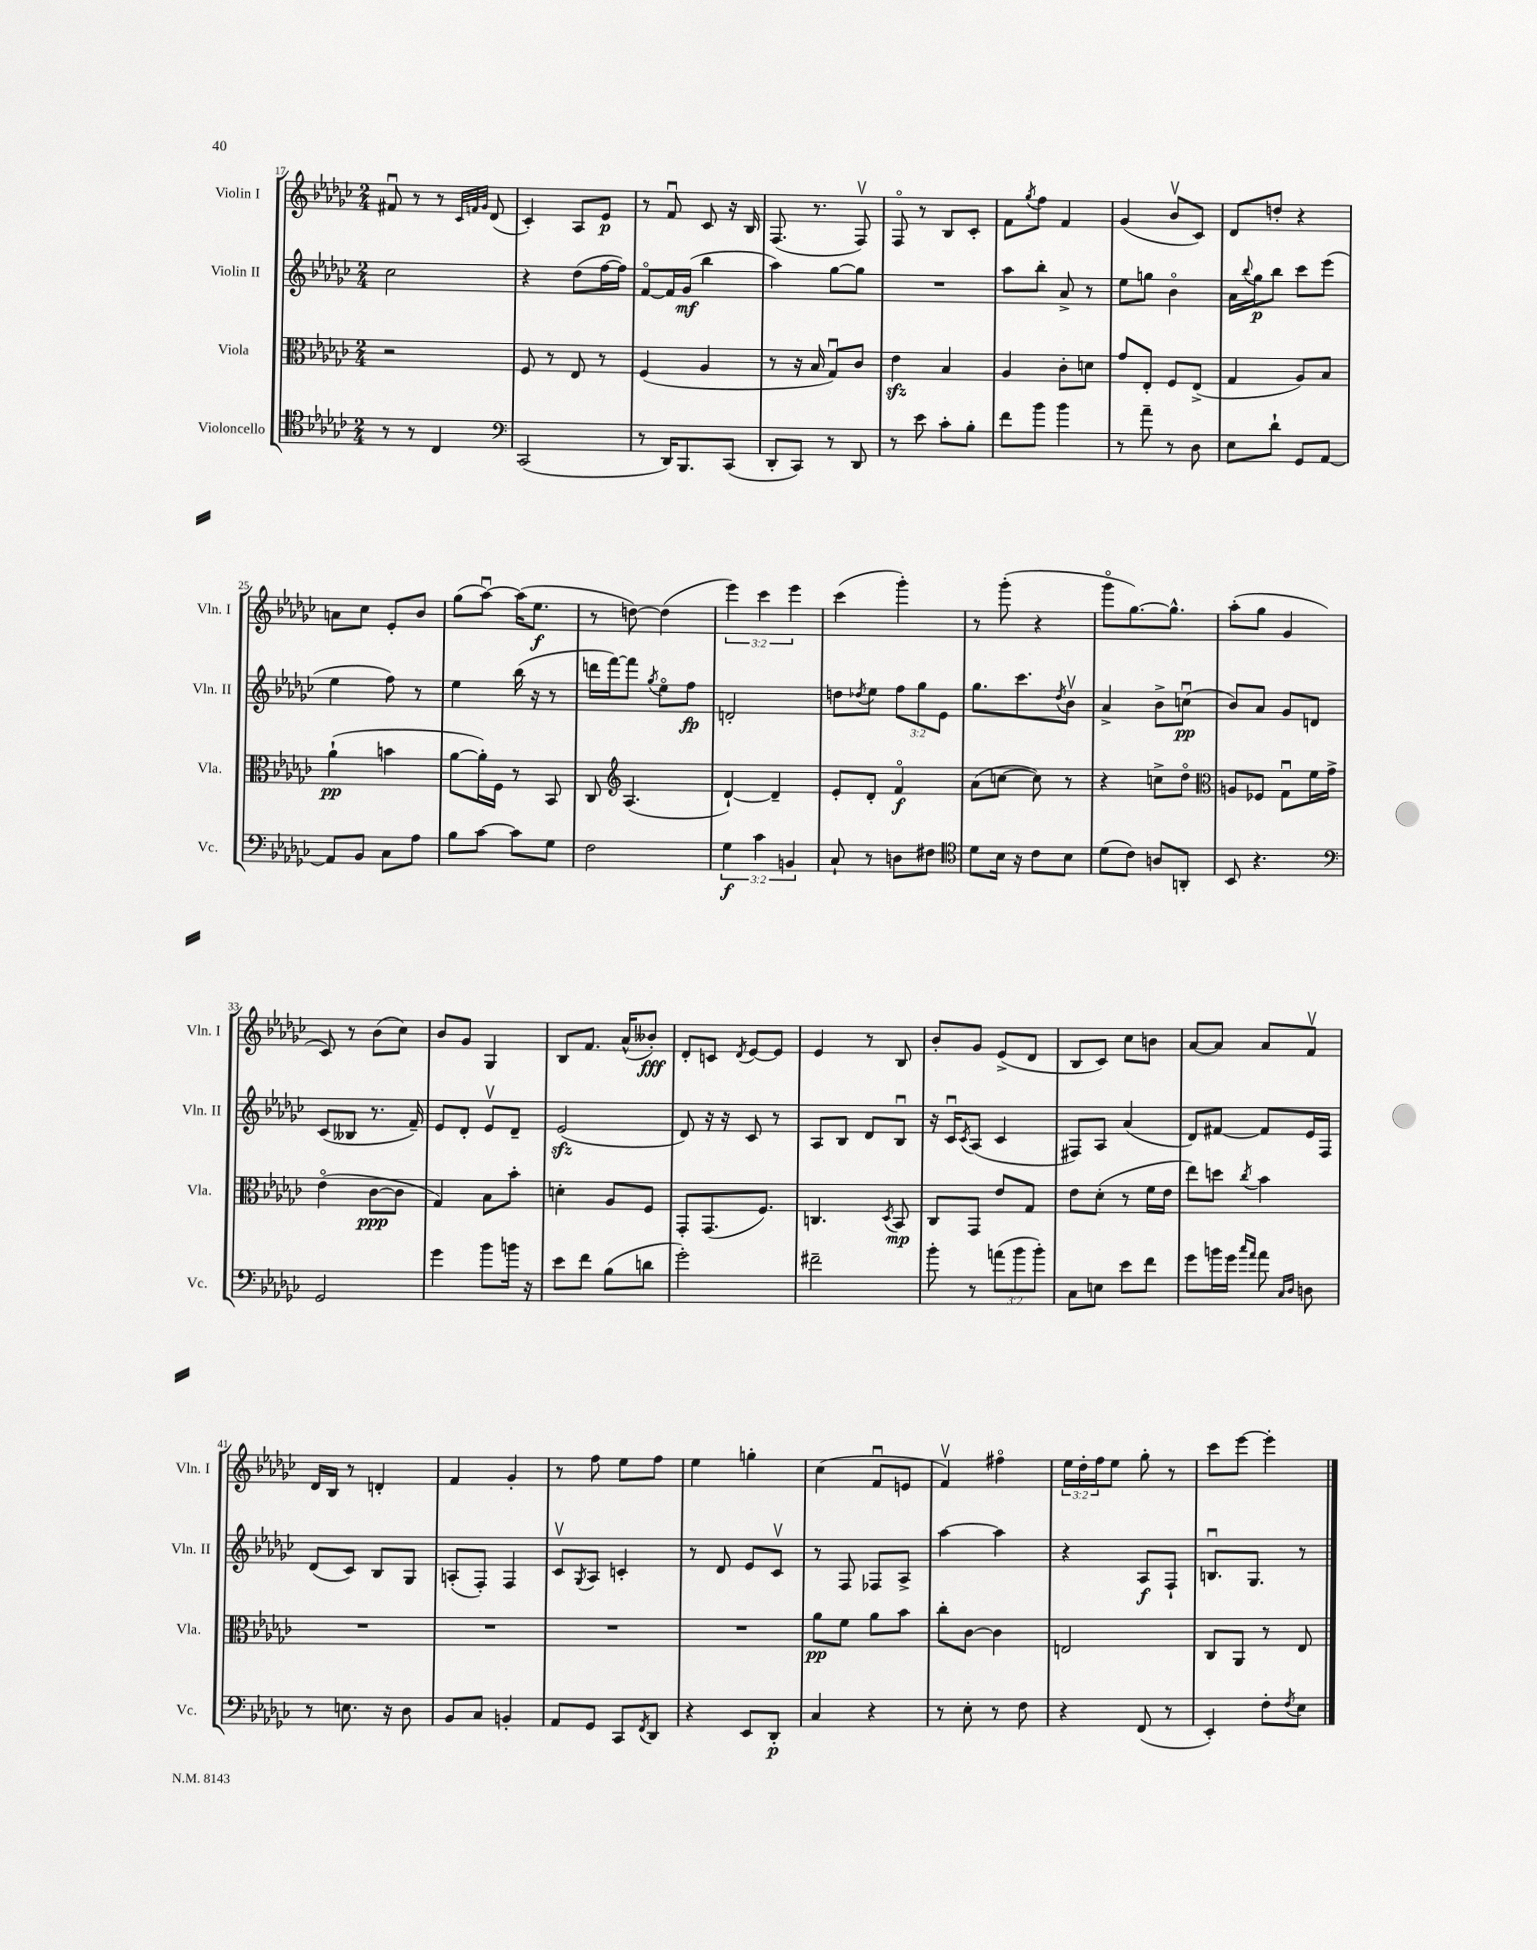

**kern	**kern	**kern	**kern
*staff4	*staff3	*staff2	*staff1
*clefC4	*clefC3	*clefG2	*clefG2
*k[b-e-a-d-g-c-]	*k[b-e-a-d-g-c-]	*k[b-e-a-d-g-c-]	*k[b-e-a-d-g-c-]
*M2/4	*M2/4	*M2/4	*M2/4
8r	2r	2cc-\	8f#u/
8r	.	.	8r
4C-/	.	.	8r
.	.	.	32qqc-/LLL
.	.	.	32qqf/
.	.	.	32qqg-/JJJ
.	.	.	(8d-/
=	=	=	=
*clefF4	*	*	*
(2CC-/	8F/	4r	4c-'/)
.	8r	.	.
.	8E-/	(8dd-\L	8A-/L
.	8r	[16ff\L	8e-/J
.	.	16ff\]JJ)	.
=	=	=	=
8r	(4F/	[8fo/L	8r
16DD-/LK)	.	16f/]L	8fu/
8.BBB-/	.	(16g-/JJ	.
.	4A-/	4bb-\	8c-/
(8CC-/J	.	.	16r
.	.	.	16B-/
=	=	=	=
8DD-'/L	8r	4aa-\)	(8.F/
8CC-/J)	16r	.	.
.	16B-/	.	8.r
8r	8G-u/L)	[8gg-\L	.
8DD-/	8c-/J	8gg-\]J	8Fv/)
=	=	=	=
8r	4e-\	2r	8Fo/
8e-\	.	.	8r
8c-'\L	4B-/	.	8B-/L
8B-'\J	.	.	8c-'/J
=	=	=	=
8f\L	4A-/	8aa-\L	8f\L
.	.	.	8qgg-/
8b-\J	.	8bb-'\J	8ff\J
4b-\	8c-'\L	8a-^/	4f/
.	8d\J	8r	.
=	=	=	=
8r	8g-/L	8ee-\L	(4g-/
8a-~\	8E-'/J	8gg\J	.
8r	8F/L	4b-o\	8b-v/L
8D-\	(8E-^/J	.	8c-/J)
=	=	=	=
8E-\L	4G-/	16a-\LL	8d-/L
.	.	8qqbb-/	.
.	.	16gg-\J	.
8d-`\J	.	8bb-\J	8dd'/J
8GG-/L	8A-/L)	8ccc-\L	4r
[8AA-/J	8B-/J	(8eee-\J	.
=	=	=	=
8AA-/]L	(4a-`\	4ee-\	8a\L
8BB-/J	.	.	8cc-\J
8C-\L	4b\	8ff\)	8e-'/L
8A-\J	.	8r	8b-/J
=	=	=	=
8B-\L	[8a-\L	4ee-\	(8gg-\L
[8c-\J	16a-'\]L)	.	[8aa-u\J)
.	16F\JJ	.	.
8c-\]L	8r	(16bb-\	(16aa-\]LK
.	.	16r	8.ee-\J
8G-\J	8BB-/	8r	.
=	=	=	=
2F\	8C-/	16ddd\LL	8r
.	.	[16fff\J)	.
*	*clefG2	*	*
.	(4.A-/	8fff\]J	[8dd\)
.	.	8qgg-/	.
.	.	8ee-o\L	(4dd\]
.	.	8ff\J	.
=	=	=	=
6G-\	[4d-`/)	2d'/	6eee-\)
6c-\	.	.	6ccc-\
.	4d-~/]	.	.
6BB/	.	.	6eee-\
=	=	=	=
8C-`/	8e-'/L	8dd\L	(4ccc-\
.	.	8qdd-/	.
8r	8d-'/J	8ee-\J	.
8D\L	4fo/	12ff\L	4ggg-'\)
.	.	12gg-\	.
8F#\J	.	.	.
.	.	12e-\J	.
=	=	=	=
*clefC4	*	*	*
8d-\L	(8a-\L	8.gg-\L	8r
16B-\Jk	[8cc\J	.	(8ggg-'\
16r	.	8.ccc-\	.
8c-\L	8cc\])	.	4r
.	.	8qdd-/	.
8B-\J	8r	8b-v\J	.
=	=	=	=
(8d-\L	4r	4a-^/	8ggg-o\L
8c-\J)	.	.	[8.gg-\)
8A/L	8cc^\L	8b-^\L	.
.	.	.	8.gg-^^\]J
8AA'/J	8dd-o\J	(8ccu\J	.
=	=	=	=
*	*clefC3	*	*
8BB-/	8A/L	8b-/L)	(8aa-'\L
4.r	8F-/J	8a-/J	8gg-\J
.	8G-u\L	8g-/L	4g-/
.	16f\L	8d/J	.
.	16g-^\JJ	.	.
=	=	=	=
*clefF4	*	*	*
2GG-/	(4e-o\	(8c-/L	8c-/)
.	.	8B--/J	8r
.	[8c-\L	8.r	(8b-\L
.	8c-\]J	.	8cc-\J)
.	.	16f~/)	.
=	=	=	=
4g-\	4G-/)	8e-/L	8b-/L
.	.	8d-'/J	8g-/J
8b-\L	8B-\L	8e-v/L	4G-/
16b\Jk	8b-'\J	8d-~/J	.
16r	.	.	.
=	=	=	=
8e-\L	4d'\	(2e-/	8B-/L
8f\J	.	.	8.f/J
(8B-\L	8A-/L	.	.
.	.	.	(16a-^^/LK
8d\J	8F/J	.	8b--'/J)
=	=	=	=
2g-'\)	8GG-'/L	8d-/)	8d-'/L
.	(8.GG-/	16r	8c/J
.	.	16r	.
.	.	.	8qd-/
.	.	8c-/	[8e-/L
.	8.F/J)	.	.
.	.	8r	8e-/]J
=	=	=	=
2f#~\	4.C/	8A-/L	4e-/
.	.	8B-/J	.
.	.	8d-/L	8r
.	8qD-/	.	.
.	8BB-/	8B-u/J	8B-/
=	=	=	=
8b-'\	8C-/L	16r	8b-'/L
.	.	16c-u/LK	.
.	.	8qc-/	.
8r	8GG-/J	(8A-/J	8g-/J
(12a\L	8e-/L	4c-/	(8e-^/L
12b-\	.	.	.
.	8G-/J	.	8d-/J
12b-'\J)	.	.	.
=	=	=	=
8C-\L	8e-\L	8F#/L)	8B-/L
8E\J	(8d-'\J	8A-/J	8c-/J)
8e-\L	8r	(4a-/	8cc-\L
8f\J	16f\LL	.	8b\J
.	16e-\JJ	.	.
=	=	=	=
8g-\L	8ee-\L)	8d-/L)	[8a-/L
16b\L	8dd\J	[8f#/J	8a-/]J
16g-\JJ	.	.	.
16qqcc-/LL	.	.	.
16qqa-/JJ	8qcc-/	.	.
8a-\	4b-\	8f#/]L	8a-/L
16qqC-/LL	.	.	.
16qqD-/JJ	.	.	.
8D\	.	16e-/L	8fv/J
.	.	16F/JJ	.
=	=	=	=
8r	2r	(8d-/L	16d-/LL
.	.	.	16B-/JJ
8.E\	.	8c-/J)	8r
.	.	8B-/L	4d'/
16r	.	.	.
8D-\	.	8G-/J	.
=	=	=	=
8BB-/L	2r	(8A'/L	4f/
8C-/J	.	8F'/J)	.
4BB'/	.	4F/	4g-'/
=	=	=	=
8AA-/L	2r	8c-v/L	8r
.	.	8qG-/	.
8GG-/J	.	8A-/J	8ff\
8CC-/L	.	4c'/	8ee-\L
8qFF/	.	.	.
8DD-/J	.	.	8ff\J
=	=	=	=
4r	2r	8r	4ee-\
.	.	8d-/	.
8EE-/L	.	8e-/L	4gg'\
8DD-'/J	.	8c-v/J	.
=	=	=	=
4C-/	8a-\L	8r	(4cc-\
.	8f\J	8F/	.
4r	8a-\L	8F-/L	8fu/L
.	8b-\J	8A-^/J	8e/J
=	=	=	=
8r	8cc-'\L	[4aa-\	4fv/)
8E-'\	[8c-\J	.	.
8r	4c-\]	4aa-\]	4ff#o\
8F\	.	.	.
=	=	=	=
4r	2E/	4r	24ee-\LL
.	.	.	24dd-'\
.	.	.	24ff\J
.	.	.	8ee-\J
(8FF/	.	8A-/L	8gg-'\
8r	.	8F`/J	8r
=	=	=	=
4EE-'/)	8C-/L	8.Bu/L	8ccc-\L
.	8AA-/J	.	[8eee-\J
.	.	8.G-/J	.
8F'\L	8r	.	4eee-'\]
8qF/	.	.	.
8E-\J	8E-/	8r	.
==	==	==	==
*-	*-	*-	*-
